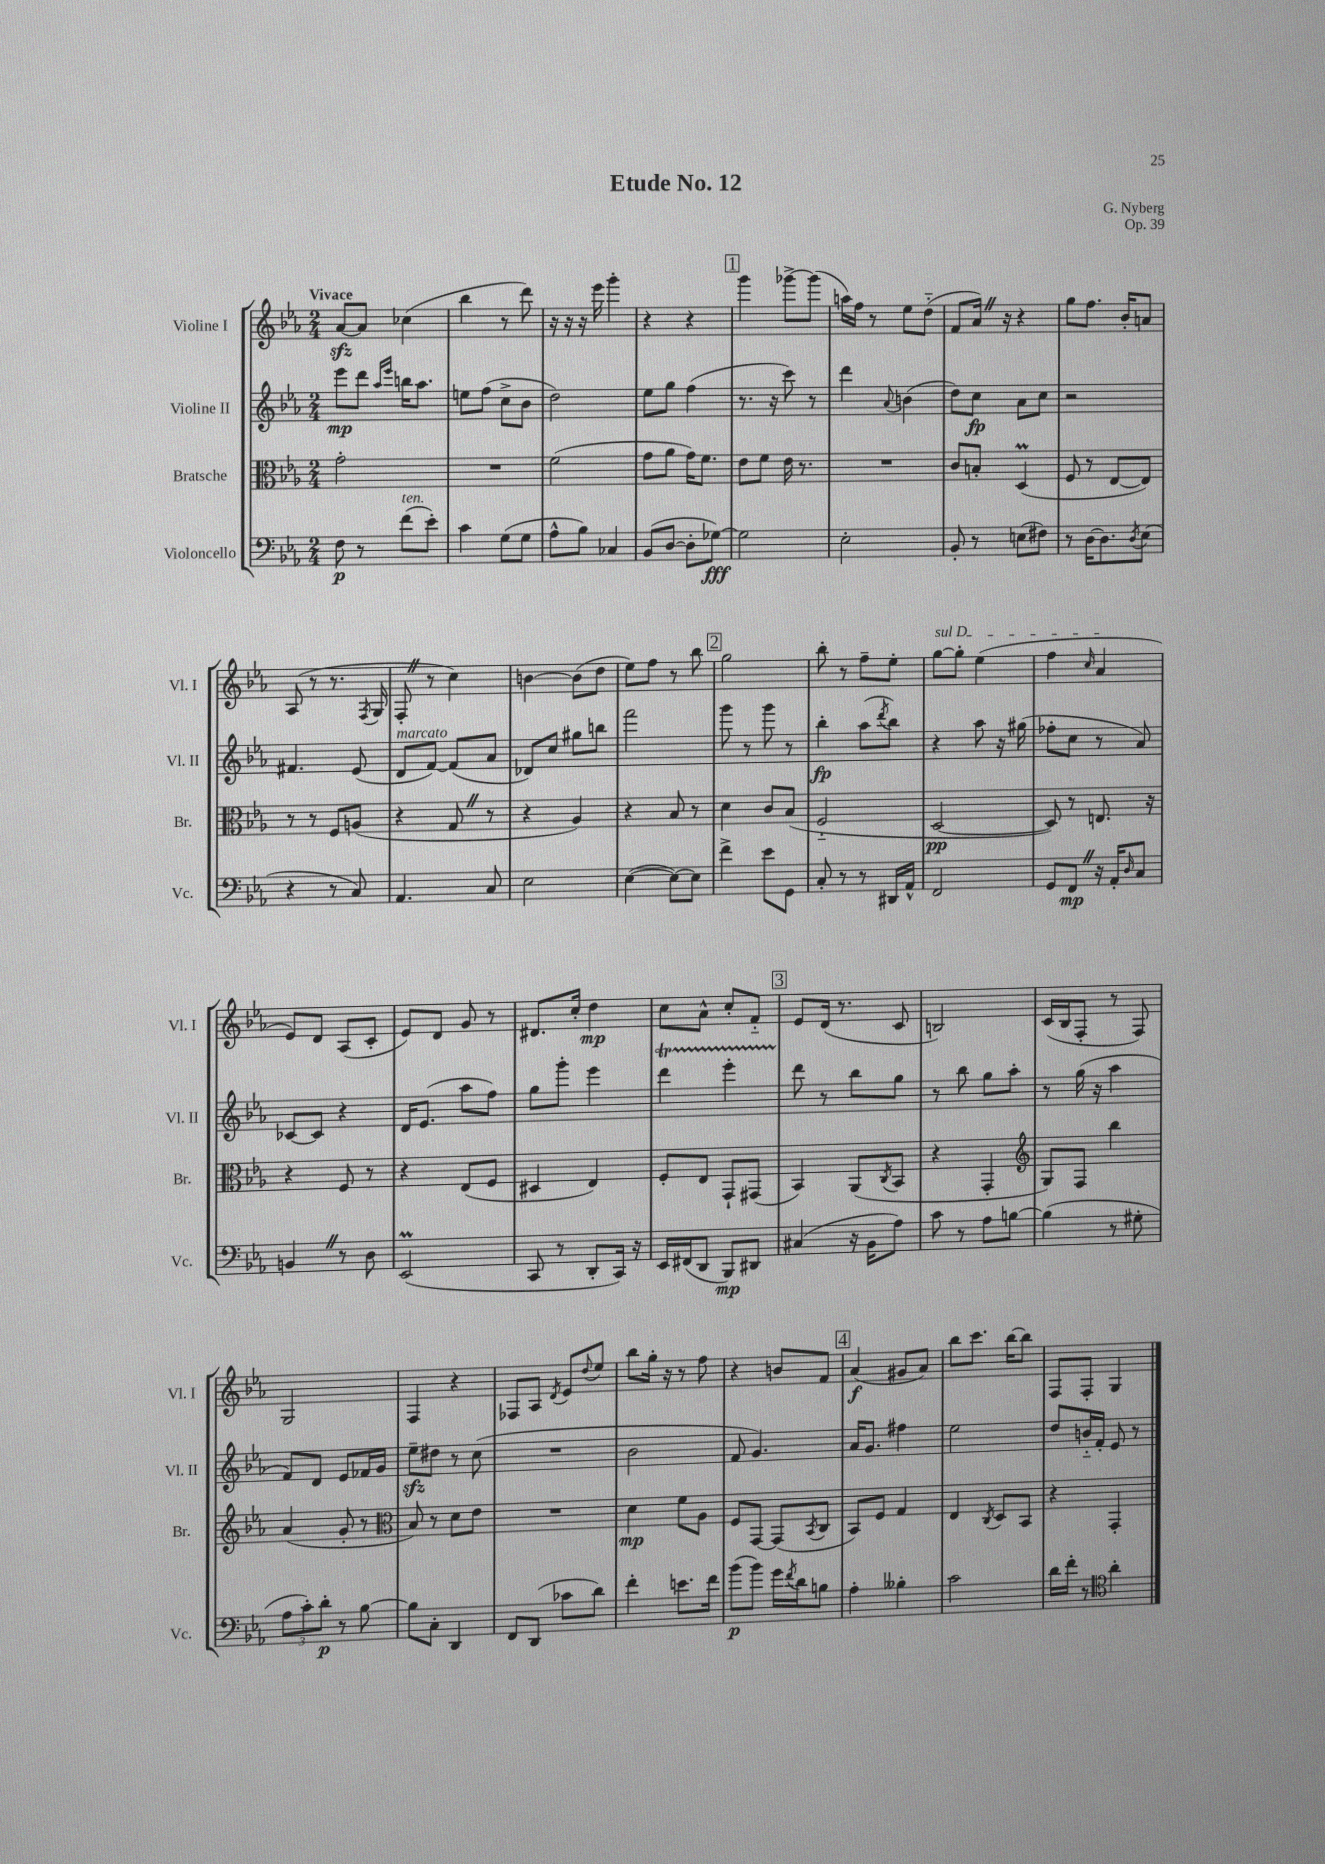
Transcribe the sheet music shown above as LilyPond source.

\header { title = "Etude No. 12" composer = "G. Nyberg" opus = "Op. 39" }
<<
\new StaffGroup <<
\new Staff = "s0" \with { instrumentName = "Violine I" shortInstrumentName = "Vl. I" } {
    \clef treble \key ees \major \numericTimeSignature \time 2/4 \tempo "Vivace"
    aes'8~\sfz aes'8 ces''4( |
    bes''4 r8 d'''8) |
    r16 r16 r16 ees'''16 g'''4-. |
    r4 r4 |
    \mark \markup { \box "1" } g'''4 ges'''8~-> ges'''8( |
    a''16) f''16 r8 ees''8 d''8-_( |
    f'8 aes'16) \once \override BreathingSign.text = \markup { \musicglyph "scripts.caesura.straight" } \breathe r16 r4 |
    g''8 f''8. bes'16-. a'8 |
    aes8( r8 r8. \acciaccatura { f8 } g16 |
    f8-. \once \override BreathingSign.text = \markup { \musicglyph "scripts.caesura.straight" } \breathe r8 c''4) |
    b'4~ b'8( d''8 |
    ees''8) f''8 r8 bes''8 |
    \mark \markup { \box "2" } g''2 |
    bes''8-. r8 f''8-- ees''8-. |
    \once \override TextSpanner.bound-details.left.text = \markup { \italic "sul D" } g''8~\startTextSpan g''8-. ees''4( |
    f''4 \grace { c''16 } aes'4\stopTextSpan |
    ees'8) d'8 aes8( c'8-. |
    ees'8) d'8 g'8 r8 |
    dis'8. c''16-. d''4\mp |
    c''8 aes'8-^ c''8-. f'8-_ |
    \mark \markup { \box "3" } ees'8 d'16( r8. c'8 |
    b2) |
    c'16( bes16 f8-. r8 f8) |
    g2 |
    f4 r4 |
    fes8 aes8 \acciaccatura { d'8 } ees'8 \appoggiatura { d''8 } ees''8 |
    bes''8 g''16-. r16 r8 f''8 |
    r4 b'8 f'8 |
    \mark \markup { \box "4" } aes'4\f( gis'8 aes'8) |
    bes''8 c'''8. bes''16~ bes''8 |
    f8 f8-. g4 \bar "|." |
}
\new Staff = "s1" \with { instrumentName = "Violine II" shortInstrumentName = "Vl. II" } {
    \clef treble \key ees \major \numericTimeSignature \time 2/4
    ees'''8\mp d'''8 \grace { aes''16 ees'''16 } b''16 aes''8. |
    e''8 f''8( c''8-> bes'8 |
    d''2) |
    ees''8 g''8 f''4( |
    \mark \markup { \box "1" } r8. r16 c'''8) r8 |
    d'''4 \appoggiatura { aes'8 } b'4( |
    d''8) c''8\fp aes'8 c''8 |
    r2 |
    fis'4. ees'8( |
    d'8^\markup { \italic "marcato" } f'8~) f'8( aes'8 |
    des'8) c''8 gis''8 b''8 |
    f'''2 |
    \mark \markup { \box "2" } g'''8 r8 g'''8 r8 |
    bes''4-.\fp aes''8( \acciaccatura { d'''8 } bes''8) |
    r4 aes''8 r16 gis''16( |
    fes''8-. c''8 r8 aes'8) |
    ces'8~ ces'8 r4 |
    d'16 ees'8.( aes''8 f''8) |
    g''8 g'''8-. ees'''4 |
    d'''4\startTrillSpan ees'''4-. |
    \mark \markup { \box "3" } d'''8\stopTrillSpan r8 bes''8 g''8 |
    r8 bes''8 g''8 aes''8-. |
    r8 g''16( r16 aes''4 |
    f'8) d'8 ees'8 fes'16 g'16 |
    ees''8--\sfz dis''8 r8 c''8( |
    R2 |
    bes'2 |
    f'8 g'4.) |
    \mark \markup { \box "4" } aes'16 g'8. fis''4 |
    ees''2 |
    d''8 b'16-_ f'16-. ees'8 r8 \bar "|." |
}
\new Staff = "s2" \with { instrumentName = "Bratsche" shortInstrumentName = "Br." } {
    \clef alto \key ees \major \numericTimeSignature \time 2/4
    g'2-. |
    R2 |
    f'2( |
    g'8 aes'8 g'16) f'8. |
    \mark \markup { \box "1" } ees'8 f'8 ees'16 r8. |
    R2 |
    c'8 b8-. d4\prall( |
    f8 r8 ees8~ ees8) |
    r8 r8 f8 a8( |
    r4 g8 \once \override BreathingSign.text = \markup { \musicglyph "scripts.caesura.straight" } \breathe r8 |
    r4 aes4) |
    r4 bes8 r8 |
    \mark \markup { \box "2" } d'4 c'8 bes8( |
    f2-_ |
    d2~\pp |
    d8) r8 e8. r16 |
    r4 f8 r8 |
    r4 ees8( f8 |
    dis4 ees4) |
    f8-. ees8 g,8-! gis,8( |
    \mark \markup { \box "3" } bes,4) aes,8( \acciaccatura { c8 } bes,8 |
    r4 g,4-. |
    \clef treble g8) f8 bes''4 |
    aes'4( g'8-. r8 |
    \clef alto bes8) r8 d'8 ees'8 |
    R2 |
    d'4\mp f'8 aes8 |
    f8 g,8~ g,8( \acciaccatura { bes,8 } c8 |
    \mark \markup { \box "4" } bes,8) f8 g4 |
    ees4 \acciaccatura { c8 } d8 bes,8 |
    r4 g,4-. \bar "|." |
}
\new Staff = "s3" \with { instrumentName = "Violoncello" shortInstrumentName = "Vc." } {
    \clef bass \key ees \major \numericTimeSignature \time 2/4
    f8\p r8 f'8^\markup { \italic "ten." }( ees'8-.) |
    c'4 g8( g8 |
    aes8-^ bes8) ces4 |
    bes,8( d8~ d8-. ges8~\fff) |
    \mark \markup { \box "1" } ges2 |
    ees2-. |
    bes,8-. r8 e8( fis8) |
    r8 d16~ d8. \acciaccatura { d8 } ees8( |
    r4 r8 c8) |
    aes,4. c8 |
    ees2 |
    ees4~( ees8~) ees8 |
    \mark \markup { \box "2" } f'4-> ees'8 g,8 |
    c8-. r8 r8 dis,16 aes,16-^ |
    f,2 |
    g,8 f,8\mp \once \override BreathingSign.text = \markup { \musicglyph "scripts.caesura.straight" } \breathe r16 aes,16-. \grace { d16 } c8 |
    b,4 \once \override BreathingSign.text = \markup { \musicglyph "scripts.caesura.straight" } \breathe r8 d8 |
    ees,2\prall( |
    c,8 r8 d,8-. c,16) r16 |
    ees,16 fis,16( d,8 bes,,8\mp) dis,8 |
    \mark \markup { \box "3" } cis4( r16 bes,16 aes8) |
    c'8 r8 aes8 b8~ |
    b4( r8 gis8-. |
    \tuplet 3/2 { aes8 c'8-.) d'8-.\p } r8 bes8~ |
    bes8 c8-. d,4 |
    f,8 d,8( ces'8 d'8) |
    f'4-. e'8. f'16 |
    bes'8\p( bes'8) g'16 \acciaccatura { f'8 } d'16 b8 |
    \mark \markup { \box "4" } aes4-. beses4-. |
    c'2 |
    d'16 f'16-. r8 \clef tenor aes'4-. \bar "|." |
}
>>
>>
\layout { \context { \Score \remove "Bar_number_engraver" } }
